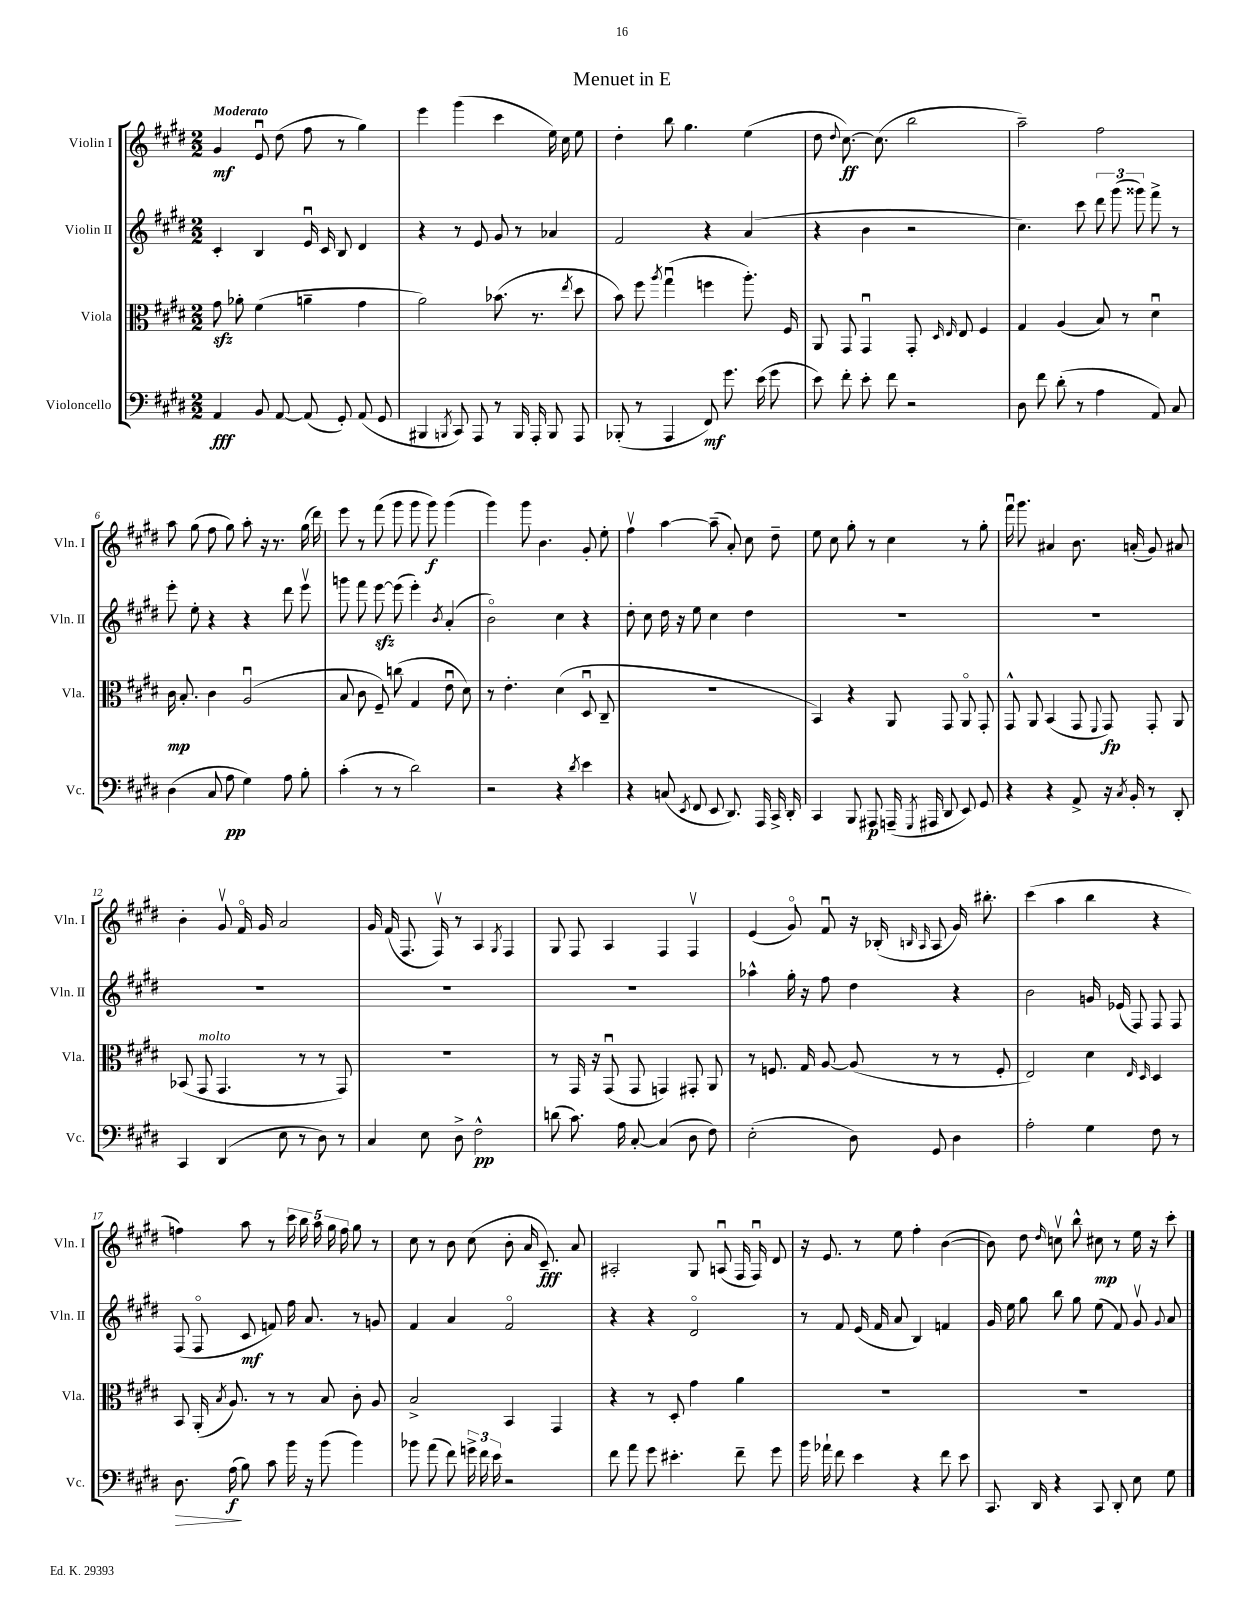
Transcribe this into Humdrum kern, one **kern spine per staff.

**kern	**kern	**kern	**kern
*staff4	*staff3	*staff2	*staff1
*clefF4	*clefC3	*clefG2	*clefG2
*k[f#c#g#d#]	*k[f#c#g#d#]	*k[f#c#g#d#]	*k[f#c#g#d#]
*M2/2	*M2/2	*M2/2	*M2/2
4AA/	8g#\	4c#'/	4g#/
.	8a-'\	.	.
8BB/	(4f#\	4B/	8eu/
[8AA/	.	.	(8dd#\
(8AA/]	4a~\	16eu/	8ff#\
.	.	16c#/	.
8GG#'/)	.	8B/	8r
(8AA/	4g#\	4d#/	4gg#\)
8GG#/	.	.	.
=	=	=	=
4BBB#/	2a\)	4r	4eee\
8qBBB/	.	.	.
8CC#/)	.	8r	(4ggg#\
8AAA/	.	8e/	.
8r	(8.b-\	8g#/	4ccc#\
16BBB/	.	8r	.
16AAA'/	8.r	.	.
8BBB/	.	4a-/	16ee\)
.	.	.	16cc#\
.	8qee/	.	.
8AAA/	8dd#\	.	8ee\
=	=	=	=
(8BBB-'/	8b\)	2f#/	4dd#'\
8r	8ff#\	.	.
.	8qaa/	.	.
4AAA/	(4gg#u\	.	8bb\
.	.	.	4.gg#\
8FF#/)	4ff\	4r	.
8.g#\	.	.	.
.	8.aa'\)	(4a/	(4ee\
(16e\	.	.	.
8g#\	.	.	.
.	16F#/	.	.
=	=	=	=
8e\)	8AA/	4r	8dd#\
.	.	.	8qqdd#/
8f#'\	8GG#/	.	[8.cc#\)
8e'\	4GG#u/	4b\	.
.	.	.	(8.cc#\]
8f#\	.	.	.
2r	8GG#'/	2r	2bb\
.	16qqD#/	.	.
.	16qqE/	.	.
.	8E/	.	.
.	4F#/	.	.
=	=	=	=
8D#\	4G#/	4.cc#\)	2aa~\)
8f#\	.	.	.
(8d#'\	(4A/	.	.
8r	.	8ccc#\	.
4A\	8B/)	12ddd#\	2ff#\
.	.	(12ggg#\	.
.	8r	.	.
.	.	12ggg##\)	.
8AA/)	4d#u\	8fff#^\	.
8C#/	.	8r	.
=	=	=	=
(4D#\	16c#\	8eee'\	8aa\
.	8.B'/	.	.
.	.	8ee'\	(8gg#\
8C#/	4c#\	4r	8ff#\
8A\	.	.	8gg#\)
4G#\)	(2Au/	4r	8aa'\
.	.	.	16r
.	.	.	8.r
8A\	.	8ddd#\	.
8B'\	.	8eeev\	(16gg#\
.	.	.	16ddd#\)
=	=	=	=
(4c#'\	8B/	8ggg\	8eee\
.	8c#\	8fff#\	8r
8r	8F#~/)	[8eee\	(8fff#\
8r	(8cc\	(8eee\]	8ggg#\
2d#\)	4G#/	4eee'\)	8ggg#\
.	.	.	8ggg#\)
.	.	8qb/	.
.	8eu\	(4a'/	(4ggg#\
.	8d#\)	.	.
=	=	=	=
2r	8r	2bo\)	4ggg#\)
.	4.e'\	.	.
.	.	.	8ggg#\
.	.	.	4.b\
4r	(4d#\	4cc#\	.
8qd#/	.	.	.
4e\	8D#u/	4r	8g#'/
.	8C#~/	.	8ee'\
=	=	=	=
4r	1r	8dd#'\	4ff#v\
.	.	8cc#\	.
(8C/	.	16dd#\	[4aa\
.	.	16r	.
8qEE/	.	.	.
8FF#/	.	8ee\	.
8EE/	.	4cc#\	(8aa~\]
8.DD#/)	.	.	8a'/)
.	.	4dd#\	8cc#\
16AAA/	.	.	.
16CC#^/	.	.	8dd#~\
16DD#'/	.	.	.
=	=	=	=
4CC#/	4BB/)	1r	8ee\
.	.	.	8cc#\
8BBB/	4r	.	8gg#'\
8AAA#/	.	.	8r
(16AAA~/	8AA/	.	4cc#\
8qGGG#/	.	.	.
16AAA#/	.	.	.
8DD#/	8GG#/	.	.
8EE/)	8AAo/	.	8r
8GG#/	8GG#'/	.	8gg#'\
=	=	=	=
4r	8GG#^^/	1r	16fff#u\
.	.	.	8.ggg#\
.	8AA/	.	.
4r	(4BB/	.	4a#/
8AA^/	8GG#/	.	8.b\
.	8qqFF#/	.	.
16r	8GG#/)	.	.
8qC#/	.	.	.
16BB'/	.	.	(16a'/
8r	8GG#'/	.	8g#/)
8DD#'/	8AA/	.	8a#/
=	=	=	=
4CC#/	(8BB-/	1r	4b'\
.	8GG#/	.	.
(4DD#/	4.GG#/	.	8g#v/
.	.	.	16f#o/
.	.	.	16g#/
8E\	.	.	2a/
8r	8r	.	.
8D#\)	8r	.	.
8r	8GG#/)	.	.
=	=	=	=
4C#/	1r	1r	16g#/
.	.	.	(16f#/
.	.	.	8.F#/
8E\	.	.	.
.	.	.	16F#v/)
8D#^\	.	.	8r
2F#^^\	.	.	4A/
.	.	.	8qG#/
.	.	.	4F#/
=	=	=	=
(8d\	8r	1r	8G#/
8.c#\)	16GG#/	.	8F#/
.	16r	.	.
.	(8GG#u/	.	4A/
16A\	.	.	.
[8C#'/	8GG#/	.	.
(4C#/]	4GG/)	.	4F#/
8D#\	8GG#'/	.	4F#v/
8F#\)	8AA/	.	.
=	=	=	=
(2E'\	8r	4aa-^^\	(4e/
.	8.F/	.	.
.	.	16gg#'\	8g#o/)
.	16G#/	16r	.
.	[8A/	8ff#\	8f#u/
8D#\)	(8A/]	4dd#\	16r
.	.	.	(16B-'/
.	.	.	16qqB/
.	.	.	16qqA/
8GG#/	8r	.	8A/
4D#\	8r	4r	16g#/)
.	.	.	8.bb#'\
.	8F'/	.	.
=	=	=	=
2A'\	2E/)	2b\	(4ccc#\
.	.	.	4aa\
4G#\	4d#\	16g/	4bb\
.	.	(16e-/	.
.	.	8F#/)	.
.	16qqE/	.	.
.	16qqD#/	.	.
8F#\	4D#/	8F#/	4r
8r	.	8F#/	.
=	=	=	=
8.D#\	8BB/	(8F#/	4ff\)
.	(16AA'/	8F#o/	.
.	8qB/	.	.
(16A\	8.A/)	.	.
8B\)	.	8c#/	8aa\
8c#\	8r	8f/)	8r
16b\	8r	16ff#\	20ccc#\
.	.	.	20bb\
16r	.	8.a/	.
.	.	.	20aa\
(8b\	8B/	.	.
.	.	.	20gg#\
.	.	.	20ff\
4b\)	8c#'\	8r	8gg#\
.	8A/	8g/	8r
=	=	=	=
8b-\	2B^/	4f#/	8cc#\
(8a\	.	.	8r
8f#\)	.	4a/	8b\
24g^\	.	.	(8cc#\
24f#\	.	.	.
24e\	.	.	.
2r	4BB/	2f#o/	8b'\
.	.	.	16a/
.	.	.	8.c#~/)
.	4GG#/	.	.
.	.	.	8a/
=	=	=	=
8f#\	4r	4r	2A#'/
8a\	.	.	.
8g#\	8r	4r	.
4.e#'\	8D#'/	.	.
.	4g#\	2d#o/	8G#/
.	.	.	(8Au/
8f#~\	4a\	.	16F#/
.	.	.	16F#u/)
8g#\	.	.	8d#/
=	=	=	=
16b\	1r	8r	16r
16a-`\	.	.	8.e/
8f#\	.	8f#/	.
4e\	.	(16e/	8r
.	.	16f#/	.
.	.	8a/	8ee\
4r	.	4B/)	4ff#'\
8f#\	.	4f/	([4b\
8e\	.	.	.
=	=	=	=
8.CC#/	1r	16g#/	8b\])
.	.	16ee\	.
.	.	8gg#\	8dd#\
16DD#/	.	.	.
.	.	.	16qqdd#/
4r	.	8bb\	8ccv\
.	.	8gg#\	8bb^^\
8CC#/	.	(8ee\	8cc#\
8DD#'/	.	8f#/)	8r
8E\	.	8g#v/	16ee\
.	.	.	16r
.	.	8qqg#/	.
8G#\	.	8a/	8ccc#'\
==	==	==	==
*-	*-	*-	*-
